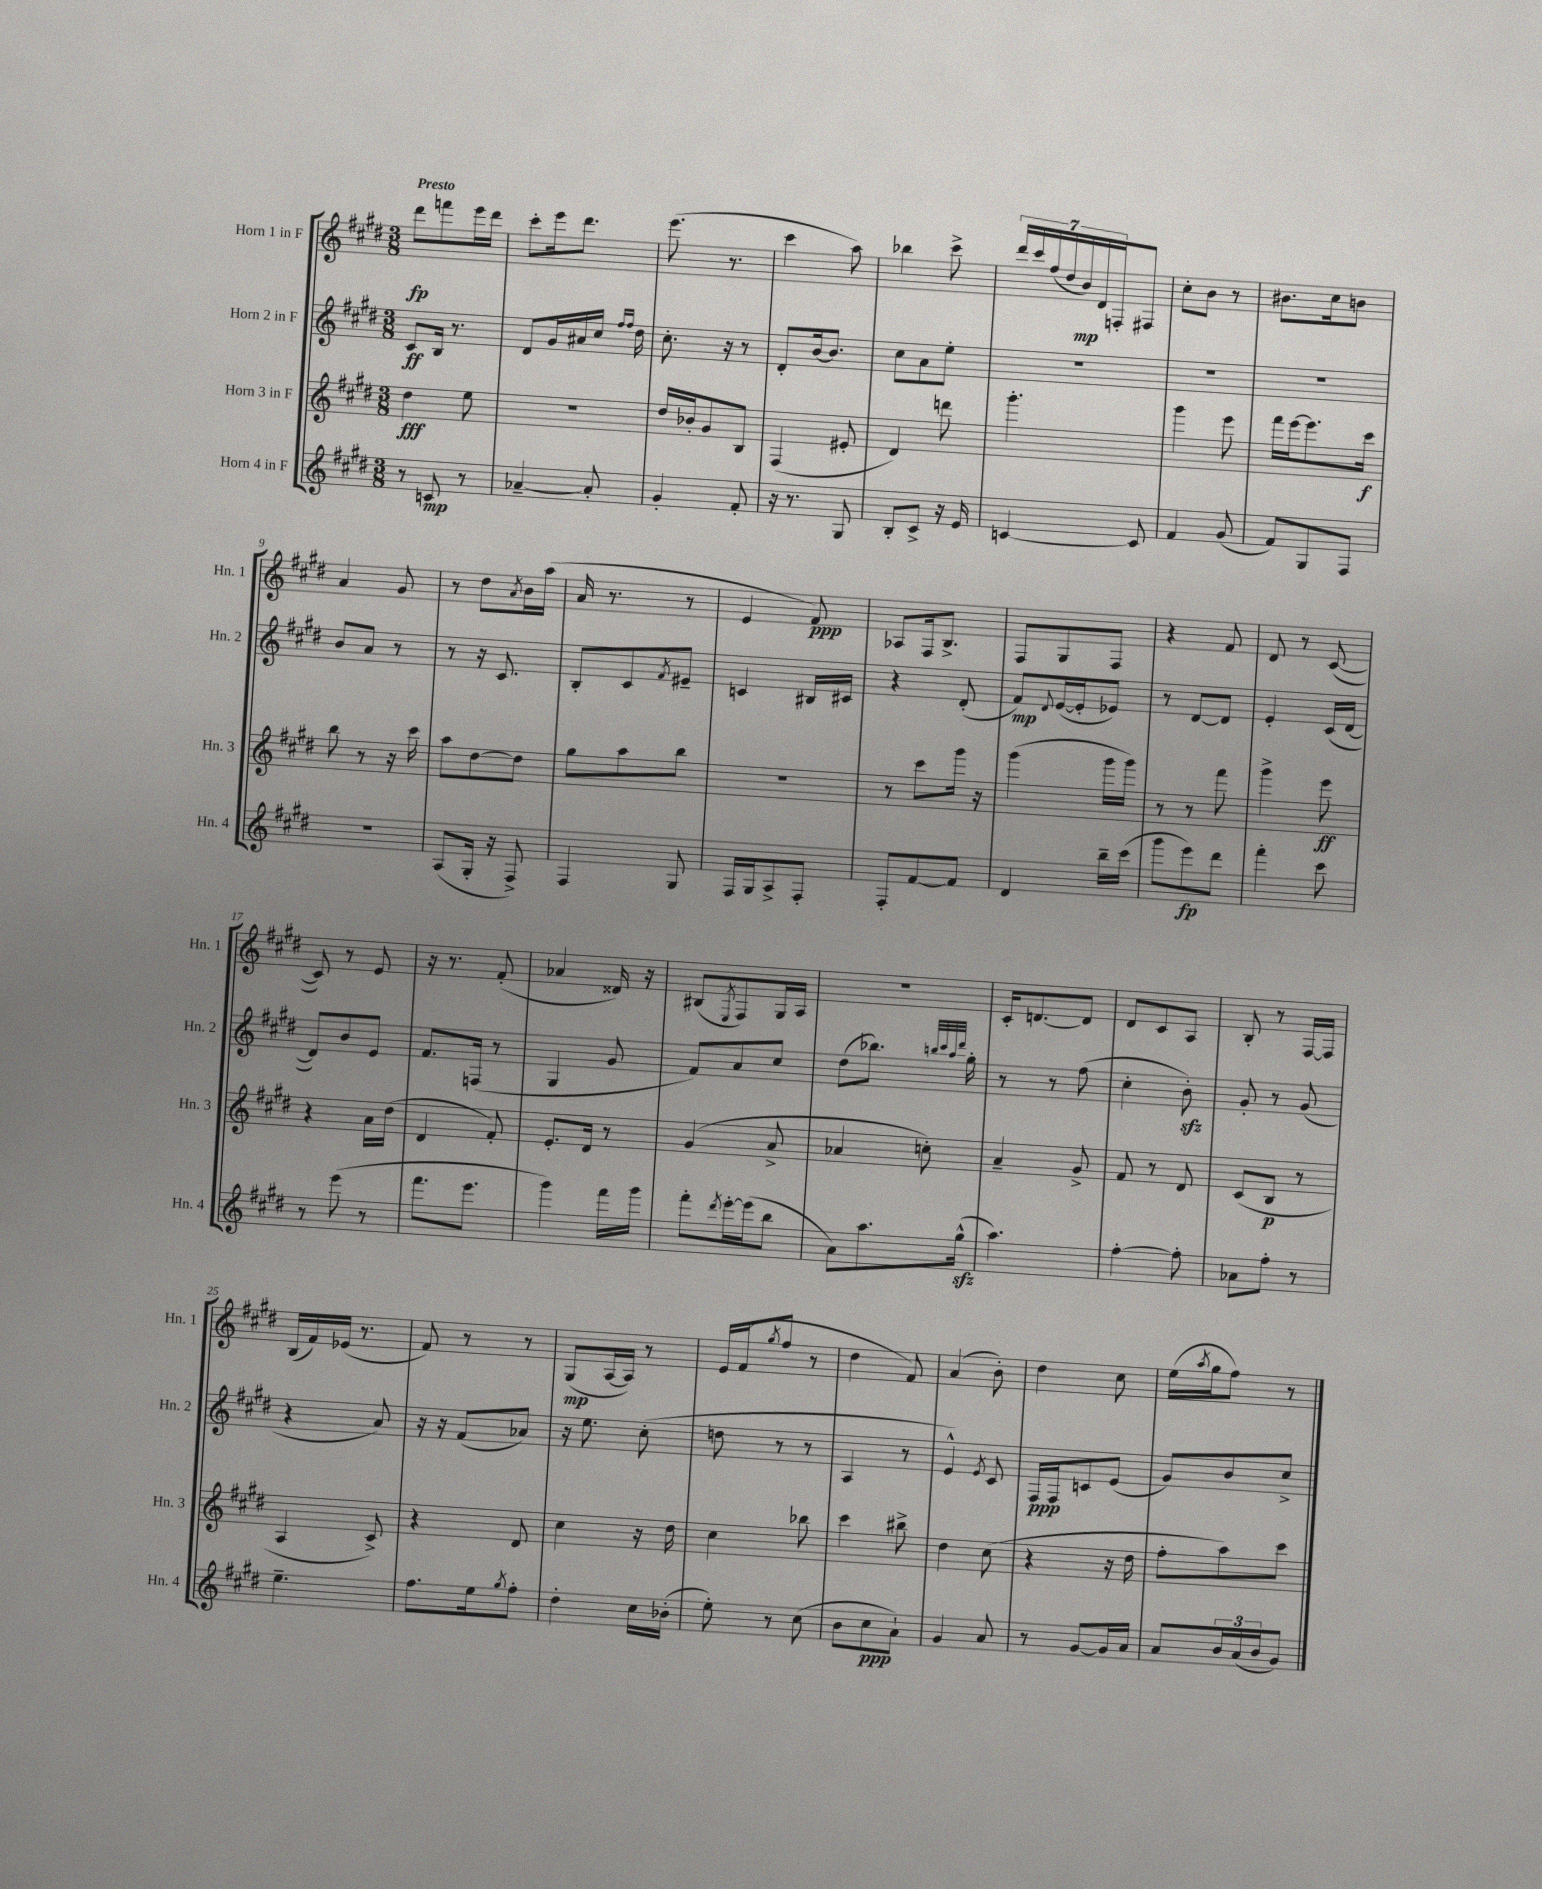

**kern	**kern	**kern	**kern
*staff4	*staff3	*staff2	*staff1
*clefG2	*clefG2	*clefG2	*clefG2
*k[f#c#g#d#]	*k[f#c#g#d#]	*k[f#c#g#d#]	*k[f#c#g#d#]
*M3/8	*M3/8	*M3/8	*M3/8
8r	4dd#\	8c#/L	8ddd#\L
8c/	.	16B/Jk	8fff\
.	.	8.r	.
8r	8ee\	.	16eee\L
.	.	.	16ddd#\JJ
=	=	=	=
[4a-~/	4.r	8d#/L	8ccc#'\L
.	.	16g#/L	16eee\k
.	.	16a#/	8.ddd#\J
8a-'/]	.	16cc#/JJ	.
.	.	16qqff#/LL	.
.	.	16qqff#/JJ	.
.	.	16dd#\	.
=	=	=	=
4g#'/	16dd#/LL	8.cc#'\	(8.eee\
.	16b-'/J	.	.
.	8g#/	.	.
.	.	16r	8.r
8f#'/	8B/J	8r	.
=	=	=	=
16r	(4F#/	8d#'/L	4ccc#\
8.r	.	.	.
.	.	[16b/k	.
.	.	8.b/]J	.
8G#/	8e#'/	.	8aa\)
=	=	=	=
8B'/L	4d#/)	8cc#\L	4bb-\
8c#^/J	.	8a\	.
16r	8ddd\	8ee'\J	8ccc#^\
16e/	.	.	.
=	=	=	=
[4c/	4.ggg#'\	4.r	28ddd#/LL
.	.	.	28ccc#/
.	.	.	(28ff#/
.	.	.	28dd#/
.	.	.	28b/)
.	.	.	28d#/
.	.	.	28F'/J
8c/]	.	.	8F#/J
=	=	=	=
4f#/	4ggg#\	4.r	8cc#'\L
.	.	.	8b\J
(8g#/	8eee\	.	8r
=	=	=	=
8f#/L)	16fff#\LL	4.r	8.b#\L
.	[16eee\J	.	.
8G#/	8.eee\]	.	.
.	.	.	16cc#\k
8F#/J	.	.	8b\J
.	16ccc#\Jk	.	.
=	=	=	=
4.r	8bb\	8b/L	4a/
.	8r	8a/J	.
.	16r	8r	8g#/
.	16ccc#\	.	.
=	=	=	=
(8A/L	8aa\L	8r	8r
16G#'/Jk	[8dd#\	16r	8dd#\L
16r	.	8.c#/	.
.	.	.	8qa/
8F#^/)	8dd#\]J	.	16b\L
.	.	.	(16aa\JJ
=	=	=	=
4F#/	8gg#\L	8B'/L	16a/
.	.	.	8.r
.	8aa\	8c#/	.
.	.	8qf#/	.
8G#/	8bb\J	8e#~/J	8r
=	=	=	=
16F#/LL	4.r	4c/	4e/
16G#/J	.	.	.
8A^/	.	.	.
8F#'/J	.	16B#/LL	8f#/)
.	.	16c#/JJ	.
=	=	=	=
8F#'/L	8r	4r	8A-/L
[8f#/	8ccc#\L	.	16F#/k
.	.	.	8.B^/J
8f#/]J	16ggg#\Jk	(8d#'/	.
.	16r	.	.
=	=	=	=
4d#/	(4ggg#\	8f#/L)	8F#/L
.	.	8qqd#/	.
.	.	([16e/L	8G#/
.	.	16e'/]J	.
16bb~\LL	16ggg#\LL	8e-/J)	8F#/J
(16ccc#\JJ	16ggg#\JJ)	.	.
=	=	=	=
8ggg#\L	8r	8r	4r
8eee\)	8r	[8d#/L	.
8ddd#\J	8fff#\	8d#/]J	8f#/
=	=	=	=
4fff#'\	4ggg#^\	4e'/	8d#/
.	.	.	8r
8ccc#\	8eee\	(16c#/LL	([8c#/
.	.	[16d#/JJ	.
=	=	=	=
8r	4r	8d#/]L)	8c#/])
(8eee\	.	8b/	8r
8r	16a\LL	8e/J	8e/
.	(16dd#\JJ	.	.
=	=	=	=
8.fff#\L	4d#/	8.f#/L	16r
.	.	.	8.r
8.eee\J	.	(16F/Jk	.
.	8f#'/)	8r	(8f#'/
=	=	=	=
4ggg#\)	8.e'/L	4G#/	4a-/
.	16d#/Jk	.	.
16fff#\LL	8r	8g#/	16d##/)
16ggg#\JJ	.	.	16r
=	=	=	=
8fff#'\L	(4g#/	8f#/L)	(8B#/L
8qddd#/	.	.	8qE/
[16eee'\L	.	8a/	8F#/)
(16eee\]J	.	.	.
8bb\J	8a^/	8cc#/J	16G#/L
.	.	.	16A/JJ
=	=	=	=
8a\L)	4a-/	(8dd#\L	4.r
8.aa\	.	8.bb-\J)	.
.	8cc'\)	.	.
.	.	32qqbb/LLL	.
.	.	32qqccc#/	.
.	.	32qqaa/	.
.	.	32qqddd#/JJJ	.
(16gg#^^\Jk	.	16gg#'\	.
=	=	=	=
4.aa\)	4a~/	8r	16c#'/LK
.	.	.	[8.d/
.	.	8r	.
.	8g#^/	(8ff#\	8d/]J
=	=	=	=
[4ff#'\	8f#/	4cc#'\	8d#/L
.	8r	.	8c#/
8ff#'\]	8d#/	8b'\)	8A/J
=	=	=	=
8a-\L	(8c#/L	8g#'/	8B'/
8ff#'\J	8B/J	8r	8r
8r	8r	(8g#/	[16F#/LL
.	.	.	16F#/]JJ
=	=	=	=
4.ee~\	4A/	4r	(16B/LL
.	.	.	16f#/)
.	.	.	(16e-/JJ
.	.	.	8.r
.	8c#^/)	8a/)	.
=	=	=	=
8.ff#\L	4r	16r	8f#/)
.	.	16r	.
.	.	(8f#/L	8r
16ee\k	.	.	.
8qgg#/	.	.	.
8ff#'\J	8d#/	8a-/J)	8r
=	=	=	=
4dd#'\	4cc#\	16r	(8G#/L
.	.	8.ee\	.
.	.	.	[16A/L
.	.	.	16A/]JJ)
16cc#\LL	16r	(8cc#'\	8r
(16b-'\JJ	16dd#\	.	.
=	=	=	=
8ee'\)	4cc#\	8dd\	16e/LL
.	.	.	(16f#/J
.	.	.	8qgg#/
8r	.	8r	8ff#/J
(8cc#\	8bb-\	8r	8r
=	=	=	=
8b\L	4ccc#\	4A/	4dd#\
8cc#\	.	.	.
8a`\J)	8bb#^\	8r	8f#/)
=	=	=	=
4g#/	4dd#\	4e^^/)	(4a/
.	.	8qe/	.
8a/	(8cc#\	8c#/	8b'\)
=	=	=	=
8r	4r	16F#/LL	4dd#\
.	.	16F#/J	.
[8g#/L	.	8c/	.
16g#/]L	16r	(8e/J	8cc#\
16a/JJ	16dd#\	.	.
=	=	=	=
8a/L	8ff#'\L	8g#/L)	(16ee\LL
.	.	.	8qaa/
.	.	.	16gg#\J
24b/L	8aa\)	8b/	8ff#\J)
(24a/	.	.	.
24b/J	.	.	.
8g#/J)	8ccc#\J	8cc#^/J	8r
==	==	==	==
*-	*-	*-	*-
